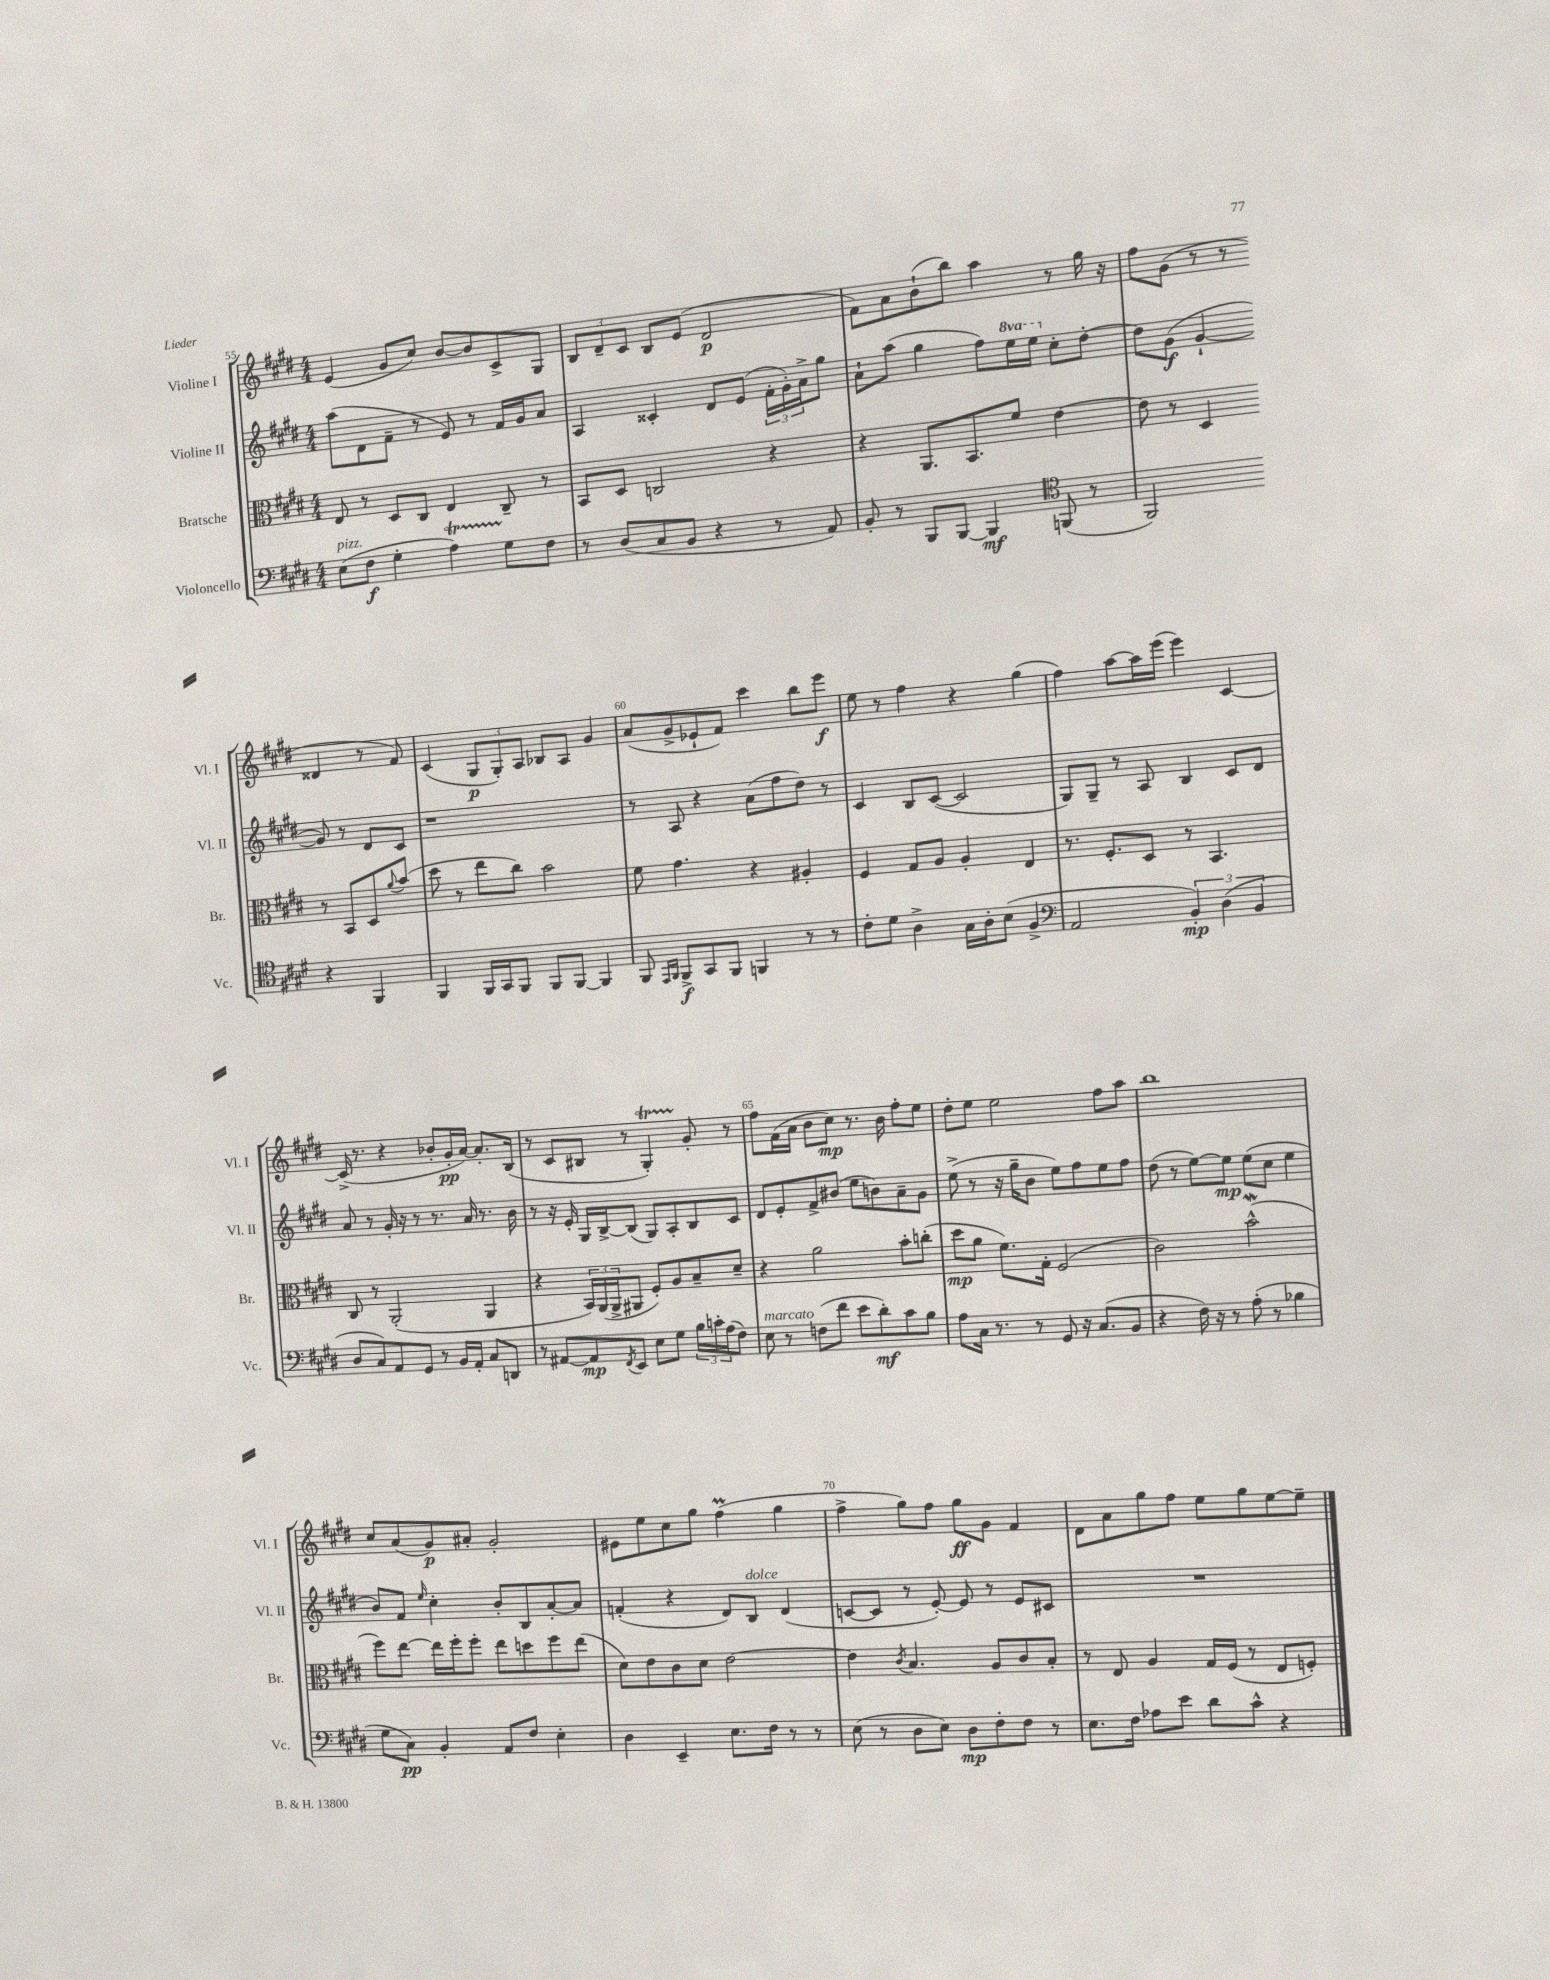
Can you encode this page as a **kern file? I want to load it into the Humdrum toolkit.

**kern	**dynam	**kern	**dynam	**kern	**dynam	**kern	**dynam
*part4	*part4	*part3	*part3	*part2	*part2	*part1	*part1
*staff4	*staff4	*staff3	*staff3	*staff2	*staff2	*staff1	*staff1
*I"Violoncello	*	*I"Bratsche	*	*I"Violine II	*	*I"Violine I	*
*I'Vc.	*	*I'Br.	*	*I'Vl. II	*	*I'Vl. I	*
*clefF4	*	*clefC3	*	*clefG2	*	*clefG2	*
*k[f#c#g#d#]	*	*k[f#c#g#d#]	*	*k[f#c#g#d#]	*	*k[f#c#g#d#]	*
*M4/4	*	*M4/4	*	*M4/4	*	*M4/4	*
=55	=55	=55	=55	=55	=55	=55	=55
!LO:TX:a:i:t=pizz.	!	!	!	!	!	!	!
(8E\L	.	8E/	.	(8aa\L	.	(4e/	.
8F#\J	f	8r	.	8d#\	.	.	.
4G#'\	.	8D#/L	.	8f#~\J	.	8g#/L	.
.	.	8C#/J	.	8r	.	8cc#/J)	.
4AT\)	.	4E/	.	8e/)	.	[8b/L	.
.	.	.	.	8r	.	8b/]	.
8G#\L	.	8C#~/	.	16f#/LL	.	8c#^/	.
.	.	.	.	16g#/J	.	.	.
8F#\J	.	8r	.	8a/J	.	8G#/J	.
=56	=56	=56	=56	=56	=56	=56	=56
8r	.	8BB/L	.	4A/	.	12B/L	.
.	.	.	.	.	.	12d#~/	.
(8D#/L	.	8D#/J	.	.	.	.	.
.	.	.	.	.	.	12c#/J	.
8C#/	.	2Cn/	.	4c##X'/	.	8B/L	.
8BB/J	.	.	.	.	.	(8e/J	.
4r	.	.	.	8d#/L	.	2d#/	p
.	.	.	.	(8e/J	.	.	.
8r	.	4r	.	24f#'\LL	.	.	.
.	.	.	.	24g#'\)	.	.	.
.	.	.	.	24a^\J	.	.	.
8AA/)	.	.	.	8gg#\J	.	.	.
=57	=57	=57	=57	=57	=57	=57	=57
8BB'/	.	4r	.	8a`\L	.	8f#\L)	.
8r	.	.	.	(8aa\J	.	8a\	.
8BBB/L	.	8.AA/L	.	4gg#\	.	(8b`\	.
[8BBB/J	.	.	.	.	.	8bb\J)	.
.	.	8.BB/	.	.	.	.	.
4BBB/]	mf	.	.	8ff#\L)	.	4aa\	.
*	*	*	*	*8va	*	*	*
.	.	8f#/J	.	16eee\L	.	.	.
.	.	.	.	16eee\JJ	.	.	.
*clefC4	*	*	*	*	*	*	*
*	*	*	*	*X8va	*	*	*
(8FFn/	.	[4e\	.	8cc#'\L	.	8r	.
8r	.	.	.	[8dd#'\J	.	16gg#\	.
.	.	.	.	.	.	16r	.
=58	=58	=58	=58	=58	=58	=58	=58
2FF#/)	.	8e\]	.	8dd#\L]	.	8ff#\L	.
.	.	8r	.	(8g#\J	f	(8g#\J	.
.	.	4D#/	.	[4g#`/	.	8r	.
.	.	.	.	.	.	8r	.
4r	.	8r	.	8g#/])	.	4d##X/	.
.	.	8BB/L	.	8r	.	.	.
4FF#/	.	8D#/	.	8d#/L	.	8r	.
.	.	8qqa/	.	.	.	.	.
.	.	(8b/J	.	8c#/J	.	8f#/)	.
!!LO:LB:g=z
=59	=59	=59	=59	=59	=59	=59	=59
4FF#/	.	8dd#\	.	1r	.	(4c#/	.
.	.	8r	.	.	.	.	.
16FF#/LL	.	8ee\L	.	.	.	12G#/L	p
16GG#/J	.	.	.	.	.	.	.
.	.	.	.	.	.	12G#'/)	.
8FF#/J	.	8cc#\J)	.	.	.	.	.
.	.	.	.	.	.	12A/J	.
8FF#/L	.	2b\	.	.	.	8B-X/L	.
[8FF#/J	.	.	.	.	.	8A/J	.
4FF#/]	.	.	.	.	.	4g#/	.
=60	=60	=60	=60	=60	=60	=60	=60
8FF#/	.	8f#\	.	8r	.	(8a/L	.
16qqEE/LL	.	.	.	.	.	.	.
16qqFF#/JJ	.	.	.	.	.	.	.
8FF#^/L	f	4.g#\	.	8A/	.	8g#^/	.
8GG#/	.	.	.	4r	.	8e-X`/	.
8FF#/J	.	.	.	.	.	8f#/J)	.
4FFn/	.	4r	.	(8a\L	.	4ccc#\	.
.	.	.	.	8ff#\	.	.	.
8r	.	4A#X'/	.	8dd#\J)	.	8bb\L	.
8r	.	.	.	8r	.	8eee\J	f
=61	=61	=61	=61	=61	=61	=61	=61
8c#'\L	.	4F#/	.	4c#/	.	8ee\	.
8d#\J	.	.	.	.	.	8r	.
4A^\	.	8G#/L	.	8B/L	.	4ff#\	.
.	.	8A/J	.	([8c#/J	.	.	.
16G#\LL	.	4A'/	.	2c#/]	.	4r	.
16A'\J	.	.	.	.	.	.	.
(8B\J	.	.	.	.	.	.	.
4F#^/	.	4E/	.	.	.	(4gg#\	.
=62	=62	=62	=62	=62	=62	=62	=62
*clefF4	*	*	*	*	*	*	*
2AA/	.	8.r	.	8G#/L)	.	4ff#\)	.
.	.	.	.	8G#~/J	.	.	.
.	.	8.F#'/L	.	.	.	.	.
.	.	.	.	8r	.	[8aa\L	.
.	.	8D#/J	.	8A/	.	16aa\L]	.
.	.	.	.	.	.	(16eee\JJ	.
6BB'/)	mp	8r	.	4B/	.	4eee\)	.
.	.	4.BB/	.	.	.	.	.
(6D#\	.	.	.	.	.	.	.
.	.	.	.	8c#/L	.	[4c#/	.
6BB/	.	.	.	.	.	.	.
.	.	.	.	8d#/J	.	.	.
!!LO:LB:g=z
=63	=63	=63	=63	=63	=63	=63	=63
8D#/L	.	8C#/	.	8a/	.	(16c#^/]	.
.	.	.	.	.	.	8.r	.
8C#/)	.	8r	.	8r	.	.	.
8AA/	.	(2AA'/	.	16g#'/	.	4r	.
.	.	.	.	16r	.	.	.
8GG#/J	.	.	.	8r	.	.	.
8r	.	.	.	8.r	.	8b-X'/L	.
16BB/LL	.	.	.	.	.	16g#'/L	pp
16AA'/JJ	.	.	.	16a/	.	[16a/JJ)	.
8C#/L	.	4AA/	.	8.r	.	8.a'/L]	.
8DDn/J	.	.	.	.	.	.	.
.	.	.	.	16b\	.	(16B/Jk	.
=64	=64	=64	=64	=64	=64	=64	=64
8r	.	4r	.	8r	.	8r	.
[8AA#X/L	.	.	.	16r	.	8c#/L	.
.	.	.	.	16e'/	.	.	.
8AA#/]	mp	24BB/LL)	.	16G#/LL	.	8B#X/J	.
.	.	(24AA/	.	.	.	.	.
.	.	.	.	[16B^/J	.	.	.
.	.	24AA^/J	.	.	.	.	.
8qFF#/	.	.	.	.	.	.	.
8EE/J	.	8AA#X/J	.	(8B/J]	.	8r	.
8E\L	.	8F#'/L)	.	8G#/L)	.	4G#t'/)	.
8G#\J	.	8A/	.	8A'/	.	.	.
24B\LL	.	8B~/	.	8B/	.	8g#'/	.
24cn'\	.	.	.	.	.	.	.
(24A\J	.	.	.	.	.	.	.
8F#\J)	.	8d#~/J	.	8c#/J	.	8r	.
=65	=65	=65	=65	=65	=65	=65	=65
!LO:TX:a:i:t=marcato	!	!	!	!	!	!	!
8E\	.	4r	.	8d#/L	.	8ff#\L	.
8r	.	.	.	8e'/	.	(16f#\L	.
.	.	.	.	.	.	16a\JJ	.
(8Fn\L	.	2a\	.	8f#^/	.	8b\L	.
8f#\J	.	.	.	(8b#X/J	.	8cc#\J)	mp
8e\L	.	.	.	8ee\L	.	8.r	.
8d#'\)	mf	.	.	8bn\)	.	.	.
.	.	.	.	.	.	16b\	.
8c#\	.	8b'\L	.	8a~\	.	8ff#'\L	.
8B\J	.	(8ccn'\J	.	8g#\J	.	8ee\J	.
=66	=66	=66	=66	=66	=66	=66	=66
8A\L	.	8dd#\L	mp	(8ee^\	.	8dd#'\L	.
16C#\Jk	.	8a\J	.	8r	.	8ee\J	.
8.r	.	.	.	.	.	.	.
.	.	8.f#\L)	.	16r	.	2ee\	.
.	.	.	.	16gg#~\KL	.	.	.
8r	.	.	.	8b\J	.	.	.
.	.	16G#'\Jk	.	.	.	.	.
8GG#/	.	(2F#/	.	8ee\L)	.	.	.
16r	.	.	.	8ff#\	.	.	.
(8.C#/L	.	.	.	.	.	.	.
.	.	.	.	8ee\	.	8ff#\L	.
8BB/J	.	.	.	8ff#\J	.	8aa\J	.
=67	=67	=67	=67	=67	=67	=67	=67
4r	.	2c#\)	.	(8dd#\	.	1bb	.
.	.	.	.	8r	.	.	.
16F#\)	.	.	.	[8ee\L)	.	.	.
16r	.	.	.	.	.	.	.
8r	.	.	.	8ee\J]	mp	.	.
(8A'\	.	(2bW^^\	.	(8ee\L	.	.	.
8r	.	.	.	8cc#\J	.	.	.
4B-X\	.	.	.	4ee\	.	.	.
!!LO:LB:g=z
=68	=68	=68	=68	=68	=68	=68	=68
8G#\L	.	8ff#\L)	.	8b/L)	.	8cc#/L	.
8C#\J)	pp	[8ee\J	.	8f#/J	.	(8a/	.
.	.	.	.	16qqee/	.	.	.
4BB'/	.	16ee\LL]	.	4cc#'\	.	8g#/)	p
.	.	16ff#'\J	.	.	.	.	.
.	.	8ff#'\J	.	.	.	8a#X'/J	.
8AA/L	.	8ee\L	.	8b'/L	.	2g#'/	.
8F#/J	.	8ddn\	.	8B/	.	.	.
4E'\	.	8ff#\	.	[8a'/	.	.	.
.	.	(8ee\J	.	8a/J]	.	.	.
=69	=69	=69	=69	=69	=69	=69	=69
4D#\	.	8d#\L)	.	(4fn'/	.	8e#X\L	.
.	.	8e\	.	.	.	8ee\	.
4EE~/	.	8c#\	.	4r	.	8cc#\	.
.	.	8d#\J	.	.	.	8gg#\J	.
8.E\L	.	[2e\	.	8d#/L)	.	(4ff#M\	.
!	!	!	!	!LO:TX:a:i:t=dolce	!	!	!
.	.	.	.	8B/J	.	.	.
16F#\Jk	.	.	.	.	.	.	.
8r	.	.	.	(4d#/	.	4gg#\	.
8r	.	.	.	.	.	.	.
=70	=70	=70	=70	=70	=70	=70	=70
(8E\	.	4e\]	.	[8cn/L	.	4ff#^\	.
8r	.	.	.	8c/J]	.	.	.
.	.	8qc#/	.	.	.	.	.
8D#\L	.	4.B/	.	8r	.	8gg#\L)	.
8E\J)	.	.	.	[8e'/)	.	8ff#\J	.
8D#\L	mp	.	.	8e/]	.	8gg#\L	ff
8F#'\	.	8A/L	.	8r	.	8g#\J	.
8F#\J	.	8c#/	.	8e/L	.	4f#/	.
8r	.	8B'/J	.	8c#X/J	.	.	.
=71	=71	=71	=71	=71	=71	=71	=71
8.E\L	.	8r	.	1r	.	8d#\L	.
.	.	8E/	.	.	.	8a\	.
16F#\Jk	.	.	.	.	.	.	.
8A-X\L	.	4A/	.	.	.	8gg#\	.
8e\J	.	.	.	.	.	8ff#\J	.
8d#\L	.	16G#/LL	.	.	.	8ee\L	.
.	.	(16F#/JJ	.	.	.	.	.
8c#^^\J	.	8r	.	.	.	8gg#\	.
4r	.	8E/L	.	.	.	[8ee\	.
.	.	8Fn'/J)	.	.	.	8ee~\J]	.
==	==	==	==	==	==	==	==
*-	*-	*-	*-	*-	*-	*-	*-
